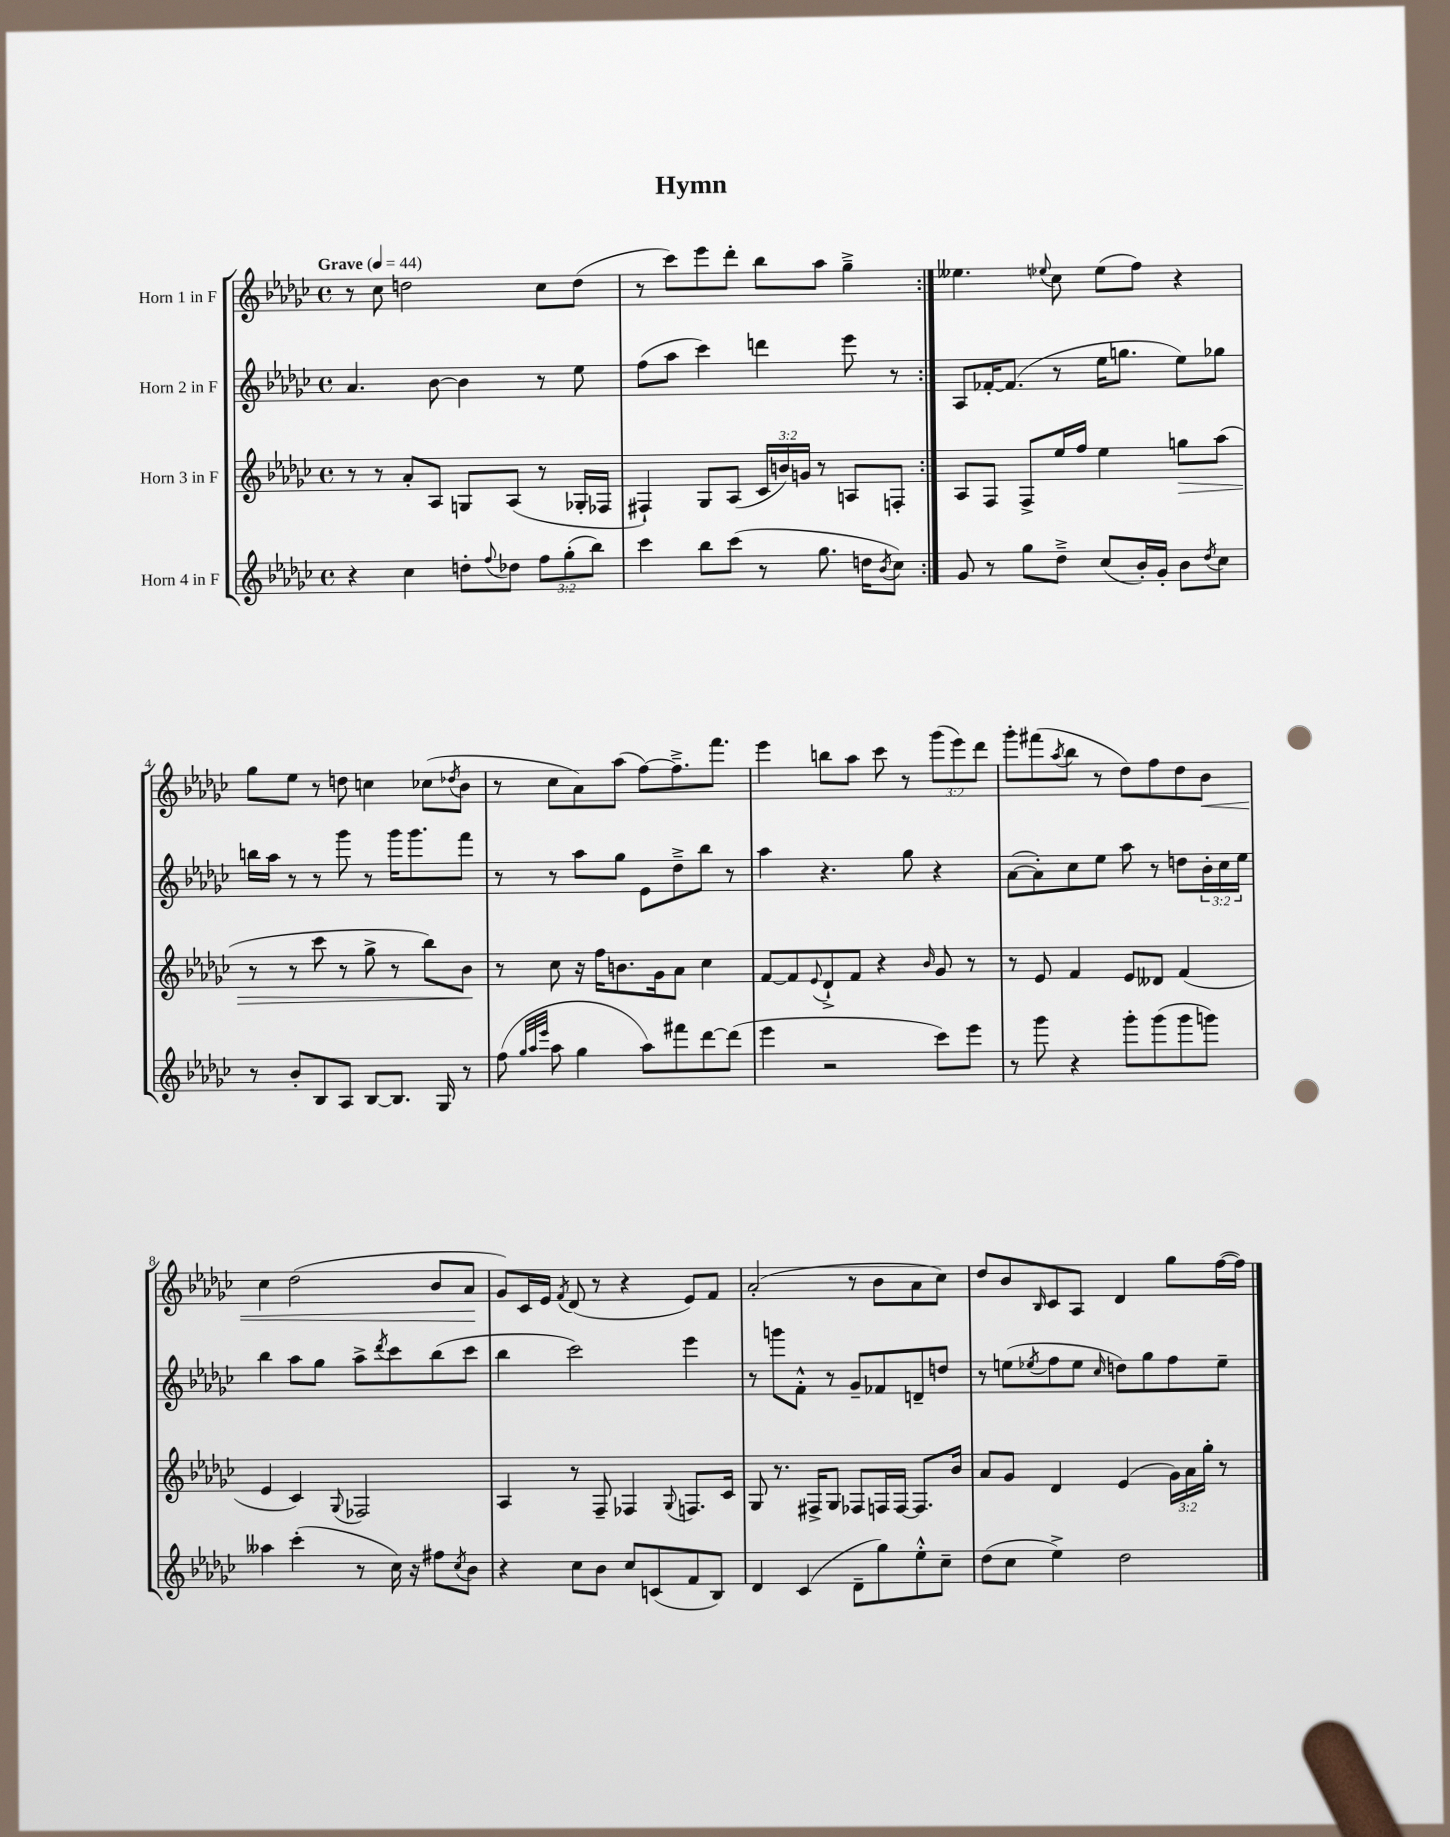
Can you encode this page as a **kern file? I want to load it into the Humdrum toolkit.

**kern	**kern	**kern	**kern
*staff4	*staff3	*staff2	*staff1
*clefG2	*clefG2	*clefG2	*clefG2
*k[b-e-a-d-g-c-]	*k[b-e-a-d-g-c-]	*k[b-e-a-d-g-c-]	*k[b-e-a-d-g-c-]
*M4/4	*M4/4	*M4/4	*M4/4
*met(c)	*met(c)	*met(c)	*met(c)
*MM44	*MM44	*MM44	*MM44
4r	8r	4.a-	8r
.	8r	.	8cc-
4cc-	8a-'	.	2dd
.	8A-	[8b-	.
8dd'	8G	4b-]	.
8qqff	.	.	.
8dd-	(8A-	.	.
12ff	8r	8r	8cc-
(12gg-'	.	.	.
.	16G-'	8ee-	(8dd
12bb-)	.	.	.
.	16F-	.	.
=	=	=	=
4ccc-	4F#`)	(8ff	8r
.	.	8aa-	8ccc-)
8bb-	8G-	4ccc-)	8eee-
(8ccc-	(8A-	.	8ddd-'
8r	24c-	4ddd	8bb-
.	24b)	.	.
.	24g	.	.
8.gg-	8r	.	8aa-
.	8A	8eee-	4gg-~^
16dd	.	.	.
8qb-	.	.	.
8cc-)	8F'	8r	.
=:|!	=:|!	=:|!	=:|!
8g-	8A-	8A-	4.ee--
8r	8F	[16f-'	.
.	.	(8.f-]	.
8gg-	8F^	.	.
.	.	.	8qqee-
8dd-~^	16ee-	8r	8cc-
.	16ff	.	.
(8cc-	4ee-	16ee-	(8ee-
.	.	8.gg	.
16b-')	.	.	8ff)
16g-'	.	.	.
8b-	8gg	8ee-)	4r
8qdd-	.	.	.
8cc-	(8aa-	8gg-	.
=	=	=	=
8r	8r	16bb	8gg-
.	.	16aa-	.
8b-'	8r	8r	8ee-
8B-	8ccc-	8r	8r
8A-	8r	8ggg-	8dd
[8B-	8gg-^	8r	4cc
8.B-]	8r	16ggg-	.
.	.	8.ggg-	.
.	8bb-)	.	(8cc-
16G-	.	.	.
.	.	.	8qdd-
8r	8b-	8fff	8b-
=	=	=	=
(8ff	8r	8r	8r
32qqgg-	.	.	.
32qqaa-	.	.	.
32qqeee-	.	.	.
8aa-	8cc-	8r	8cc-
4gg-	16r	8aa-	8a-)
.	16ff	.	.
.	8.b	8gg-	(8aa-
8aa-)	.	8e-	[8ff)
.	16g-	.	.
8fff#	8a-	8dd-~^	8.ff~^]
[8ddd-	4cc-	8bb-	.
.	.	.	8.fff
(8ddd-]	.	8r	.
=	=	=	=
4eee-	[8f	4aa-	4eee-
.	8f]	.	.
.	8qqe-	.	.
2r	8d-`^	4.r	8bb
.	8f	.	8aa-
.	4r	.	8ccc-
.	.	8gg-	8r
.	16qqb-	.	.
8ccc-)	8g-	4r	(12ggg-
.	.	.	12eee-)
8eee-	8r	.	.
.	.	.	12ddd-
=	=	=	=
8r	8r	([8a-	8ggg-'
8ggg-	8e-	8a-'])	(8fff#
.	.	.	8qaa-
4r	4f	8cc-	8bb-
.	.	8ee-	8r
8ggg-'	8e-	8aa-	8dd-)
(8ggg-	8d--	8r	8ff
8ggg-	(4f	8dd	8dd-
8ggg)	.	24b-'	8b-
.	.	24cc-	.
.	.	24ee-	.
=	=	=	=
4aa--	4e-	4bb-	4cc-
(4ccc-'	4c-)	8aa-	(2dd-
.	.	8gg-	.
.	8qqG-	.	.
8r	2F-	8aa-^	.
.	.	8qddd-	.
16cc-)	.	8ccc-	.
16r	.	.	.
8ff#	.	(8bb-	8b-
8qcc-	.	.	.
8b-	.	8ccc-	8a-
=	=	=	=
4r	4A-	4bb-	8g-)
.	.	.	16c-
.	.	.	16e-
.	.	.	8qf
8cc-	8r	2ccc-)	(8d-
8b-	8F~	.	8r
8cc-	4F-	.	4r
(8c	.	.	.
.	8qqG-	.	.
8f	8.F	4eee-	8e-)
8B-)	.	.	8f
.	16c-	.	.
=	=	=	=
4d-	8G-	8r	(2a-'
.	8.r	8ggg	.
(4c-	.	8f'^^	.
.	16F#^	.	.
.	8G-	8r	.
8d-~	8F-	8g-~	8r
8gg-)	16F	8f-	8b-
.	[16F	.	.
8ee-'^^	8.F]	8d~	8a-
8cc-~	.	8dd	8cc-)
.	16b-	.	.
=	=	=	=
(8dd-	8a-	8r	8dd-
8cc-	8g-	(8ee	8b-
.	.	8qee-	16qqB-
4ee-^)	4d-	8ff	8c-
.	.	8ee-	8A-
.	.	16qqcc-	.
2dd-	(4e-	8dd)	4d-
.	.	8gg-	.
.	24g-)	8ff	8gg-
.	24a-	.	.
.	24gg-'	.	.
.	8r	8ee-~	([16ff
.	.	.	16ff])
==	==	==	==
*-	*-	*-	*-
